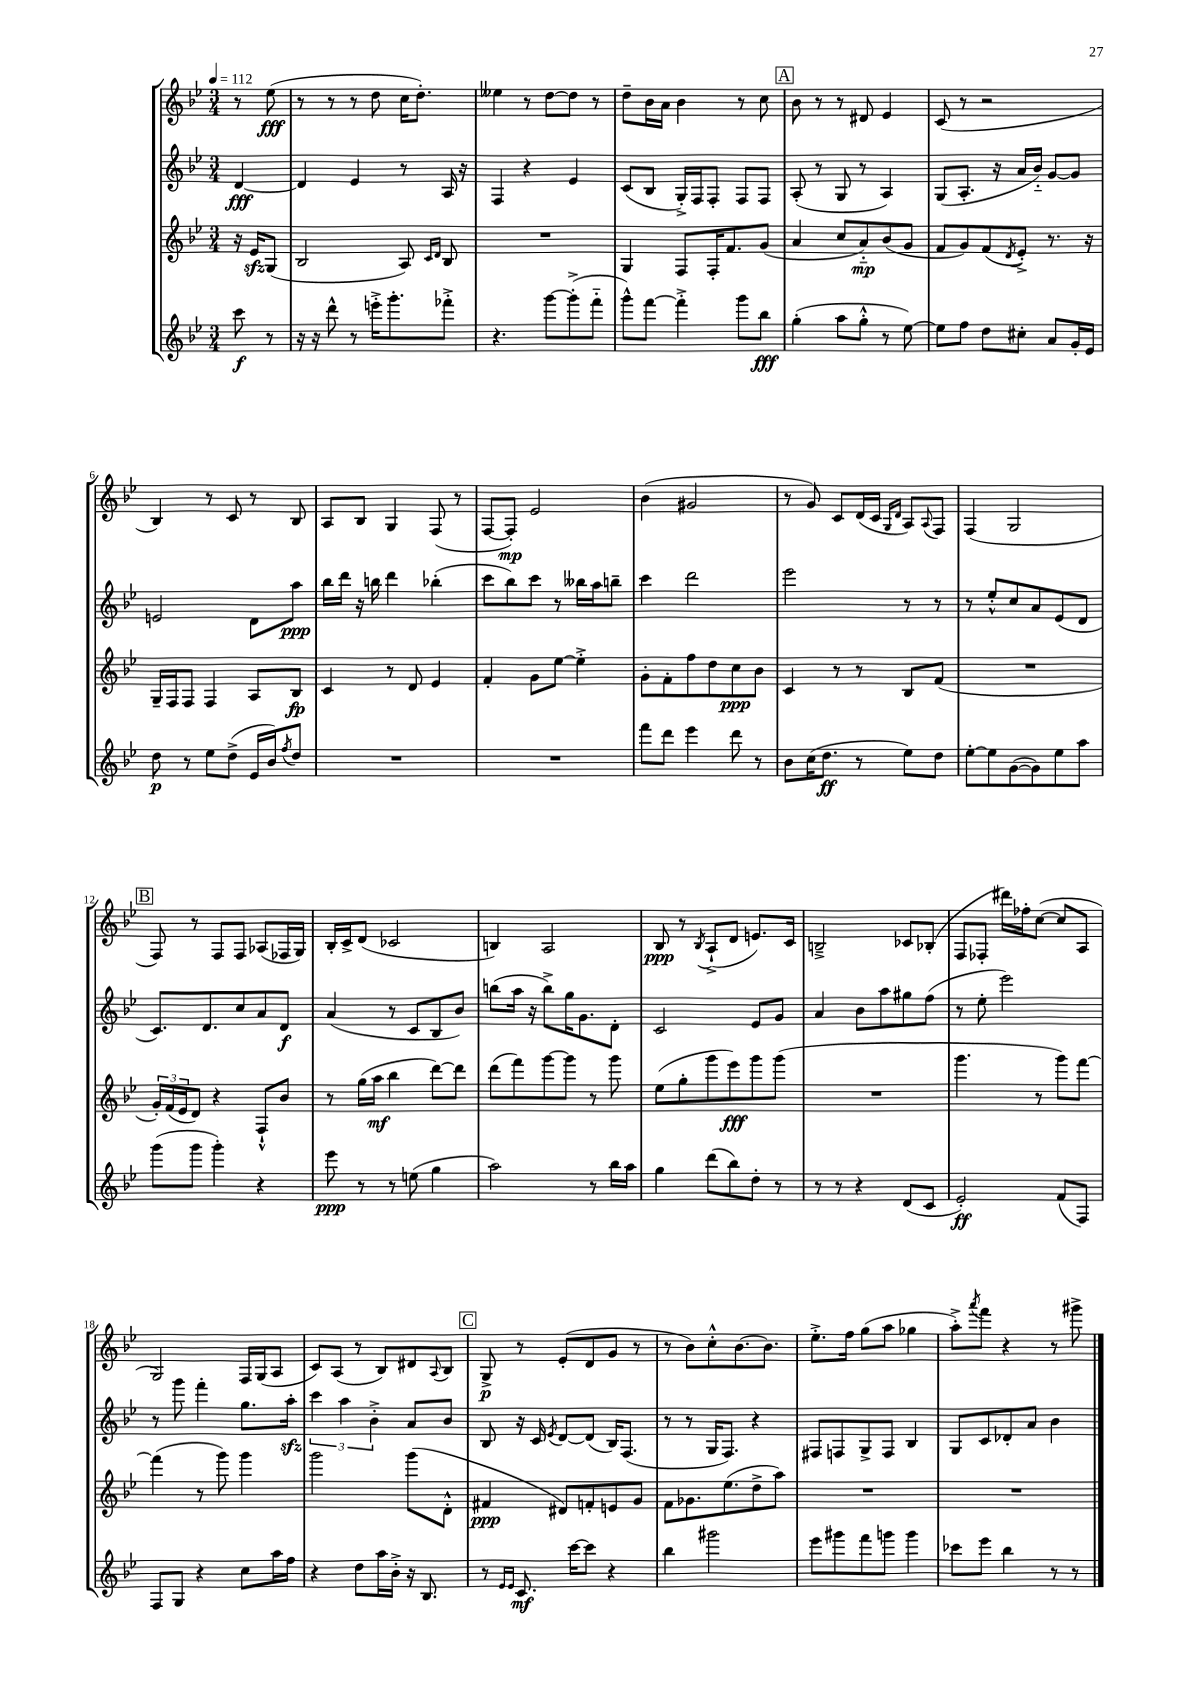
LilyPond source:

<<
\new StaffGroup <<
\new Staff = "s0" {
    \clef treble \key bes \major \numericTimeSignature \time 3/4 \partial 4 \tempo 4 = 112
    r8 ees''8\fff( |
    r8 r8 r8 d''8 c''16 d''8.-.) |
    eeses''4 r8 d''8~ d''8 r8 |
    d''8-- bes'16 a'16 bes'4 r8 c''8 |
    \mark \markup { \box "A" } bes'8 r8 r8 dis'8 ees'4 |
    c'8( r8 r2 |
    bes4) r8 c'8 r8 bes8 |
    a8 bes8 g4 f8( r8 |
    f8~ f8-.\mp) ees'2 |
    bes'4( gis'2 |
    r8 g'8) c'8 d'16( c'16 \grace { g16 d'16 } a8) \appoggiatura { a8 } f8 |
    f4( g2 |
    \mark \markup { \box "B" } f8) r8 f8 f8 aes8( fes16 g16) |
    bes16-. c'16-> d'8( ces'2 |
    b4) a2 |
    bes8\ppp r8 \acciaccatura { bes8 } a8-!->( d'8 e'8.) c'16 |
    b2---> ces'8 bes8-.( |
    f8 fes8-. dis'''16) fes''16-. c''8~( c''8 a8 |
    g2) f16 g16( a8 |
    c'8) a8( r8 bes8) dis'8 \appoggiatura { a8 } bes8 |
    \mark \markup { \box "C" } g8->\p r8 ees'8-.( d'8 g'8 r8 |
    r8 bes'8) c''8-.-^ bes'8.~ bes'8. |
    ees''8.-.-> f''16 g''8( a''8 ges''4 |
    a''8-.->) \acciaccatura { a'''8 } f'''8 r4 r8 gis'''8-> \bar "|." |
}
\new Staff = "s1" {
    \clef treble \key bes \major \numericTimeSignature \time 3/4 \partial 4
    d'4~\fff |
    d'4 ees'4 r8 a16 r16 |
    f4 r4 ees'4 |
    c'8( bes8 g16-.->) f16 f8-. f8 f8 |
    \mark \markup { \box "A" } a8-.( r8 g8 r8 a4) |
    g8( a8.-. r16 a'16 bes'16-_) g'8~ g'8 |
    e'2 d'8 a''8\ppp |
    bes''16 d'''16 r16 b''16 d'''4 bes''4-.( |
    c'''8 bes''8) c'''8 r8 beses''16 a''16 b''8-- |
    c'''4 d'''2 |
    ees'''2 r8 r8 |
    r8 ees''8-.-^ c''8 a'8 ees'8( d'8 |
    \mark \markup { \box "B" } c'8.) d'8. c''8 a'8 d'8\f |
    a'4( r8 c'8 bes8 bes'8) |
    b''8( a''16 r16 b''8->) g''16 g'8. d'8-. |
    c'2 ees'8 g'8 |
    a'4 bes'8 a''8 gis''8 f''8( |
    r8 ees''8-. ees'''2) |
    r8 g'''8 f'''4-. g''8. a''16-.\sfz |
    \tuplet 3/2 { c'''4 a''4 bes'4-.-> } a'8 bes'8 |
    \mark \markup { \box "C" } bes8 r16 c'16 \acciaccatura { ees'8 } d'8~ d'8( bes16) f8.( |
    r8 r8 g16 f8.) r4 |
    fis8 f8 g8-> f8 bes4 |
    g8 c'8 des'8-. a'8 bes'4 \bar "|." |
}
\new Staff = "s2" {
    \clef treble \key bes \major \numericTimeSignature \time 3/4 \partial 4
    r16 ees'16\sfz g8( |
    bes2 a8) \grace { c'16 d'16 } bes8 |
    R2. |
    g4 f8 f16-. f'8. g'8( |
    \mark \markup { \box "A" } a'4 c''8 a'8-_\mp) bes'8( g'8 |
    f'8 g'8) f'8( \acciaccatura { d'8 } ees'8-.->) r8. r16 |
    g16-- f16 f8 f4 a8 bes8\fp |
    c'4 r8 d'8 ees'4 |
    f'4-. g'8 ees''8~ ees''4-.-> |
    g'8-. f'8-. f''8 d''8 c''8\ppp bes'8 |
    c'4 r8 r8 bes8 f'8( |
    R2. |
    \mark \markup { \box "B" } \tuplet 3/2 { g'16-.) f'16( ees'16 } d'8) r4 f8-!-^ bes'8 |
    r8 g''16( a''16\mf bes''4 d'''8~) d'''8 |
    d'''8( f'''8) g'''8~ g'''8 r8 g'''8 |
    ees''8( g''8-. g'''8 ees'''8\fff) g'''8 g'''8( |
    R2. |
    g'''4. r8 g'''8) f'''8~ |
    f'''4( r8 g'''8) g'''4 |
    g'''2 g'''8( d'8-.-^ |
    \mark \markup { \box "C" } fis'4\ppp dis'8) f'8-. e'8 g'8 |
    f'8 ges'8. ees''8.( d''8-> a''8) |
    R2. |
    R2. \bar "|." |
}
\new Staff = "s3" {
    \clef treble \key bes \major \numericTimeSignature \time 3/4 \partial 4
    c'''8\f r8 |
    r16 r16 d'''8-^ r8 e'''16-.-> g'''8.-. fes'''8-.-> |
    r4. g'''8~ g'''8-.->( f'''8-_ |
    g'''8-^) f'''8~ f'''4-.-> g'''8 bes''8\fff |
    \mark \markup { \box "A" } g''4-.( a''8 g''8-.-^ r8 ees''8~) |
    ees''8 f''8 d''8 cis''8-. a'8 g'16-. ees'16 |
    d''8\p r8 ees''8 d''8->( ees'16 bes'16) \acciaccatura { f''8 } d''8 |
    R2. |
    R2. |
    f'''8 d'''8 ees'''4 d'''8 r8 |
    bes'8 c''16( d''8.\ff r8 ees''8) d''8 |
    ees''8~-. ees''8 g'8~( g'8) ees''8 a''8 |
    \mark \markup { \box "B" } g'''8( g'''8 g'''4-.) r4 |
    ees'''8\ppp r8 r8 e''8( g''4 |
    a''2) r8 bes''16 a''16 |
    g''4 d'''8( bes''8) d''8-. r8 |
    r8 r8 r4 d'8( c'8 |
    ees'2-.\ff) f'8( f8) |
    f8 g8 r4 c''8 a''16 f''16 |
    r4 d''8 a''16 bes'16-.-> r16 bes8. |
    \mark \markup { \box "C" } r8 \grace { ees'16 ees'16 } c'8.\mf c'''16~ c'''8 r4 |
    bes''4 gis'''2 |
    ees'''8 gis'''8 f'''8 g'''8 g'''4 |
    ces'''8 ees'''8 bes''4 r8 r8 \bar "|." |
}
>>
>>
